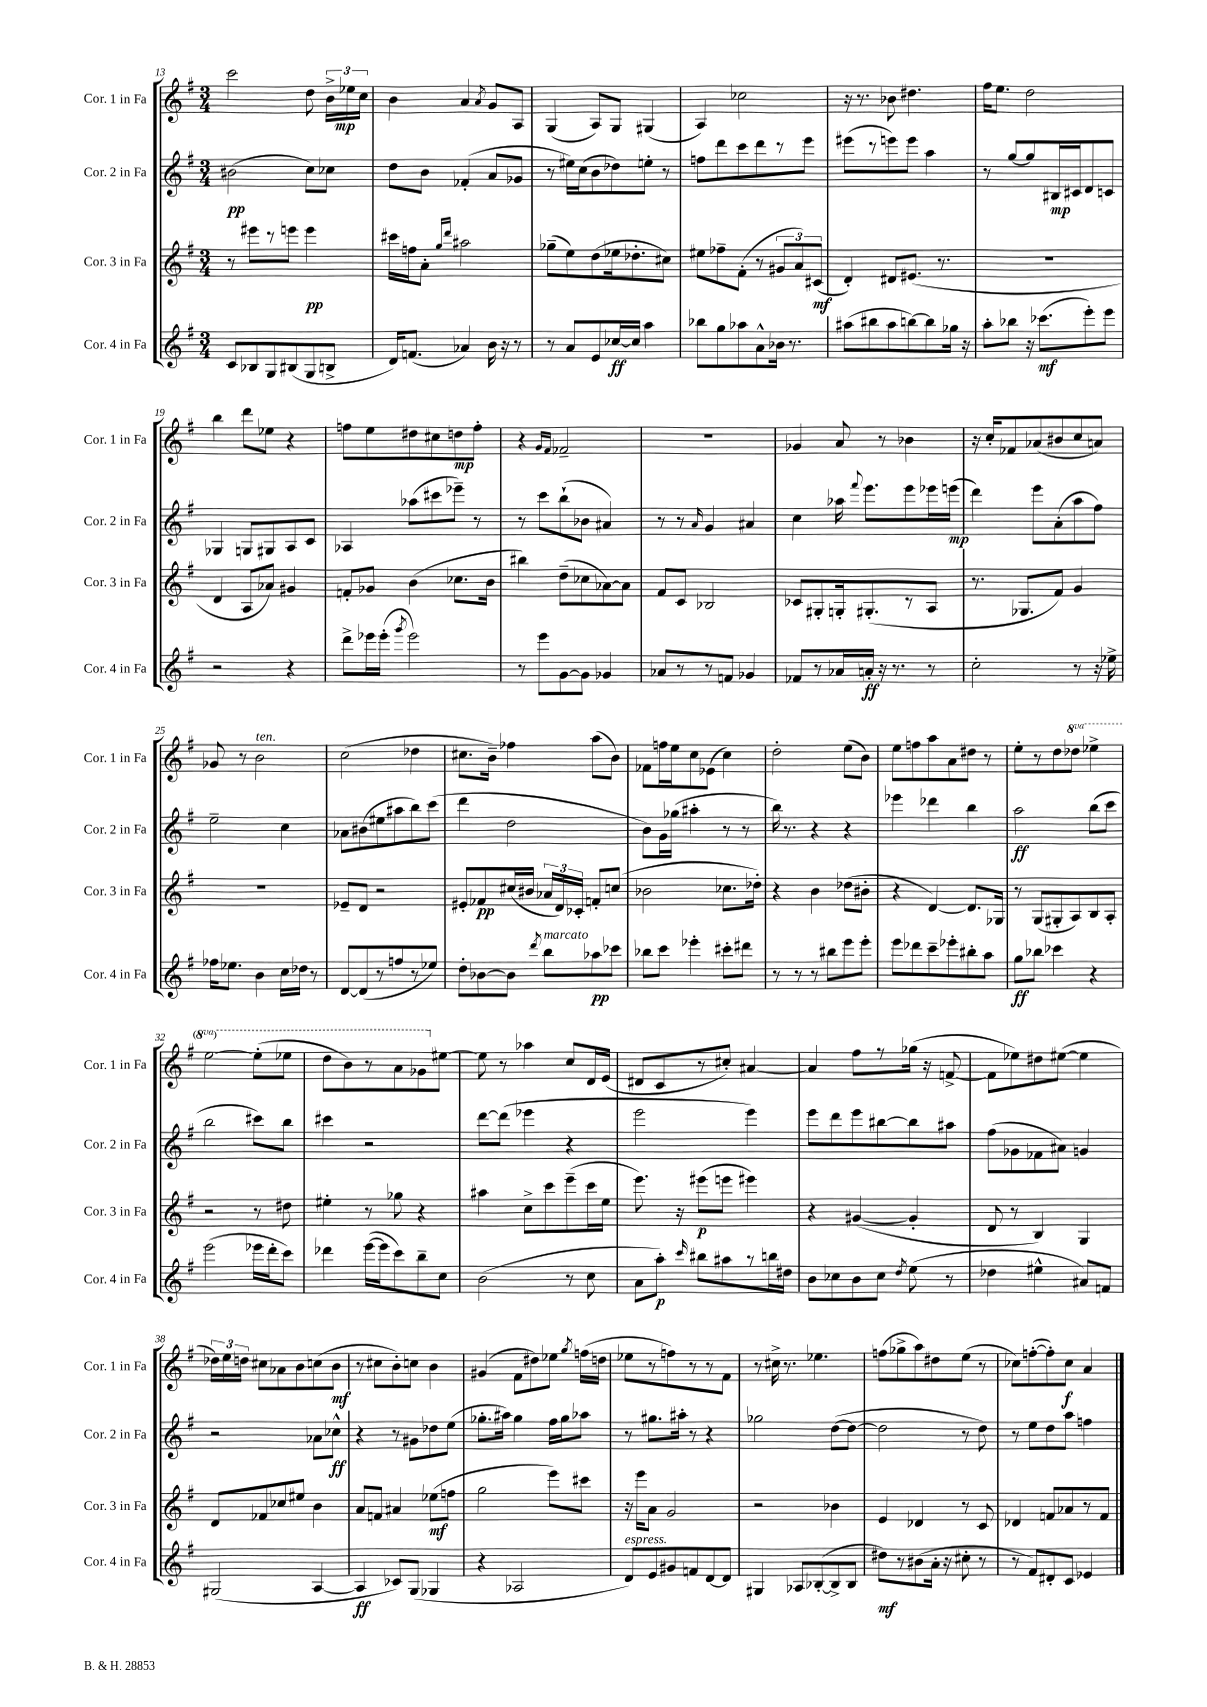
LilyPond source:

<<
\new StaffGroup <<
\new Staff = "s0" \with { instrumentName = "Cor. 1 in Fa" shortInstrumentName = "Cor. 1 in Fa" } {
    \clef treble \key g \major \numericTimeSignature \time 3/4 \set Staff.ottavationMarkups = #ottavation-simple-ordinals
    \autoBeamOff c'''2 d''8 \tuplet 3/2 { b'16[-> ees''16\mp c''16] } |
    b'4 a'4 \acciaccatura { a'8 } g'8[ a8] |
    g4( a8[) g8] gis4( |
    a4) ces''2 |
    r16 r8. bes'8 dis''4. |
    fis''16[ e''8.] d''2 |
    b''4 d'''8[ ees''8] r4 |
    f''8[ e''8 dis''8 cis''8 d''8\mp f''8]-. |
    r4 \grace { g'16[ fis'16] } fes'2-- |
    R2. |
    ges'4 a'8 r8 bes'4 |
    r16 c''16[-. fes'8 aes'8( bis'8 c''8 a'8]) |
    ges'8 r8 b'2^\markup { \italic "ten." } |
    c''2( des''4 |
    cis''8.[ b'16]--) fes''4 a''8[( b'8]) |
    fes'8[ f''16 e''16 c''8 ees'8]( c''4) |
    d''2-. e''8[( b'8]) |
    e''8[ f''8 a''8 a'8 dis''8] r8 |
    e''8[-. r8 d''8 \ottava #1 des'''8] ees'''4-> |
    e'''2~ e'''8[-.( ees'''8] |
    d'''8[ b''8) r8 a''8 ges''8 \ottava #0 eis''8]~ |
    eis''8 r8 aes''4 c''8[ d'16 e'16]( |
    dis'8[ c'8 r8 cis''8]-.) ais'4~ |
    ais'4 fis''8[ r8 ges''16]( r16 f'8~-> |
    f'8[ ees''8) dis''8 eis''8]~( eis''4 |
    \tuplet 3/2 { des''16[) e''16 d''16] } cis''8[ aes'8 b'8 c''8( b'8]\mf |
    r8 cis''8[ b'8-.) c''8] b'4 |
    gis'4( fis'8[ dis''8) ees''8] \acciaccatura { g''8 } f''16[( d''16] |
    ees''8[ r8 f''8) r8 r8 fis'8] |
    r8 cis''16-> r8. ees''4. |
    f''8[( ges''8-> a''8) dis''8 e''8]( r8 |
    ces''8[) f''8~-.( f''8-.) ces''8]\f a'4 \bar "|." |
}
\new Staff = "s1" \with { instrumentName = "Cor. 2 in Fa" shortInstrumentName = "Cor. 2 in Fa" } {
    \clef treble \key g \major \numericTimeSignature \time 3/4
    \autoBeamOff bis'2\pp( c''8[) ces''8] |
    d''8[ b'8] fes'4-.( a'8[ ges'8] |
    r8 eis''16[) c''16( b'8 des''8) e''8]-. r8 |
    f''8[ d'''8 c'''8 d'''8 r8 e'''8] |
    eis'''8[( r8 e'''8) e'''8] a''4 |
    r8 g''8[~ g''8 bis16\mp cis'16 d'8 c'8] |
    ges4 g8[ gis8 a8 c'8] |
    aes4 aes''8[( cis'''8 ees'''8]--) r8 |
    r8 c'''8[ b''8-!( bes'8] ais'4) |
    r8 r8 \grace { a'16 } g'4 ais'4 |
    c''4 aes''16 \appoggiatura { fis'''8 } e'''8.[ e'''8 ees'''16 e'''16]\mp( |
    d'''4) e'''8[ a'8-.( a''8 fis''8]) |
    e''2-- c''4 |
    aes'8[ bis'8( eis''8 ais''8 b''8) c'''8]( |
    d'''4 d''2 |
    b'8[) g'16 ges''16]( ais''4-. r8 r8 |
    b''16) r8. r4 r4 |
    ees'''4 des'''4 b''4 |
    a''2\ff b''8[( c'''8] |
    b''2 cis'''8[) b''8] |
    cis'''4 r2 |
    d'''8[~ d'''8]( ees'''4 r4 |
    e'''2 e'''4) |
    e'''8[ d'''8 e'''8 bis''8~ bis''8 ais''8] |
    fis''8[( ges'8 fes'8 ais'8]) g'4 |
    r2 aes'8[ ces''8]-^\ff |
    r4 r8 gis'8[ des''8 e''8]( |
    ges''8.[-. ais''16]) ges''4 fis''16[ ges''16 aes''8] |
    r8 gis''8.[ ais''16]-. r8 r4 |
    ges''2 d''8[~( d''8]~ |
    d''2 r8 d''8) |
    r8 e''8[ d''8 a''8] f''4 \bar "|." |
}
\new Staff = "s2" \with { instrumentName = "Cor. 3 in Fa" shortInstrumentName = "Cor. 3 in Fa" } {
    \clef treble \key g \major \numericTimeSignature \time 3/4
    \autoBeamOff r8 eis'''8[ r8 e'''8] e'''4\pp |
    cis'''16[ f''16 a'8]-. \grace { g''16[ d'''16] } ais''2 |
    ges''8[--( e''8) d''8( ees''16 des''8.-. cis''8]) |
    eis''8[ fes''8-- fis'8]-.( r8 \tuplet 3/2 { gis'8[ a'8) cis'8]\mf( } |
    d'4-.) dis'8[ eis'8.]( r8. |
    R2. |
    d'4 a8[ aes'8]) gis'4 |
    f'8[-. ges'8] b'4( ces''8.[ b'16] |
    bis''4) d''8[--( ces''8 aes'8~) aes'8] |
    fis'8[ c'8] bes2 |
    ces'8[ gis8-. g16-. gis8.-.( r8 a8] |
    r8. ges8.[ fis'8]) g'4 |
    R2. |
    ees'8[-- d'8] r2 |
    eis'8[-. fes'8\pp cis''16( bis'16] \tuplet 3/2 { aes'16[ d'16) ces'16]-. } f'8[-. c''8]( |
    bes'2 ces''8.[ des''16]-.) |
    r4 b'4 des''8[( bis'8]-. |
    r4 d'4~) d'8.[ ges16] |
    r8 g8[( gis8-. a8) b8 a8]-. |
    r2 r8 dis''8 |
    eis''4-. r8 ges''8 r4 |
    ais''4 c''8[-> c'''8 e'''8--( c'''16 e''16] |
    e'''8.) r16 eis'''8[\p( e'''8] eis'''4) |
    r4 gis'4~( gis'4-. |
    d'8 r8 b4) g4 |
    d'8[ fes'8 ces''8 eis''8] b'4 |
    a'8[ f'8] ais'4 ees''8[\mf( f''8] |
    g''2 e'''8[) cis'''8] |
    r16 e'''16[ a'8] g'2 |
    r2 bes'4 |
    e'4 des'4 r8 c'8 |
    des'4 f'8[ aes'8 r8 f'8] \bar "|." |
}
\new Staff = "s3" \with { instrumentName = "Cor. 4 in Fa" shortInstrumentName = "Cor. 4 in Fa" } {
    \clef treble \key g \major \numericTimeSignature \time 3/4
    \autoBeamOff c'8[ bes8 g8 bis8( g8 b8]-> |
    d'16[) f'8.]( aes'4) b'16 r16 r8 |
    r8 a'8[ e'8 ces''16~\ff ces''16] a''4 |
    bes''8[ g''8 aes''8 a'8-^ bes'16] r8. |
    ais''8[( bis''8 ais''8 b''8~) b''8 ges''16] r16 |
    a''8[-. bes''8] r16 ces'''8.[\mf( e'''8-.) e'''8] |
    r2 r4 |
    d'''8[-> ees'''16 ees'''16]-.( \acciaccatura { g'''8 } ees'''2) |
    r8 e'''8[ g'8~ g'8] ges'4 |
    aes'8[ r8 r8 f'8] ges'4 |
    fes'8[ r8 aes'16 a'16]-.\ff r16 r8. r8 |
    c''2-. r8 r16 ees''16-> |
    fes''16[ ees''8.] b'4 c''16[ des''16] r8 |
    d'8[~ d'8( r8 f''8 r8 ees''8]) |
    d''8[-. bes'8~ bes'8] \acciaccatura { d'''8 } b''8[^\markup { \italic "marcato" } aes''8\pp ces'''8] |
    bes''8[ c'''8] ees'''4-. cis'''8[-. dis'''8] |
    r8 r8 r8 bis''8[ e'''8 e'''8]-. |
    e'''8[ des'''8 c'''8-- ees'''8-. bis''8-. a''8] |
    g''8[\ff bes''8] ces'''4 r4 |
    e'''2( ees'''16[ d'''16-. c'''8]) |
    des'''4 e'''16[~( e'''16 c'''8) b''8-- c''8] |
    b'2( r8 c''8 |
    a'8[ a''8]-.\p) \grace { c'''16 } bis''8[ ais''8 r8 b''16 dis''16] |
    b'8[ ces''8 b'8 ces''8] \acciaccatura { d''8 } e''8( r8 |
    des''4 eis''4-^ ais'8[) f'8] |
    gis2( a4~ |
    a4\ff ces'8[) g8]( ges4 |
    r4 aes2 |
    d'8[^\markup { \italic "espress." }) e'8 gis'8 f'8 d'8~ d'8] |
    gis4 aes8[ bes8~-.( bes8-> bes8] |
    dis''8[\mf) r8 bis'8( a'16]-. r16 cis''8-. r8 |
    r8 fis'8[) dis'8-. c'8] ees'4 \bar "|." |
}
>>
>>
\layout { \context { \Score currentBarNumber = #13 } }
